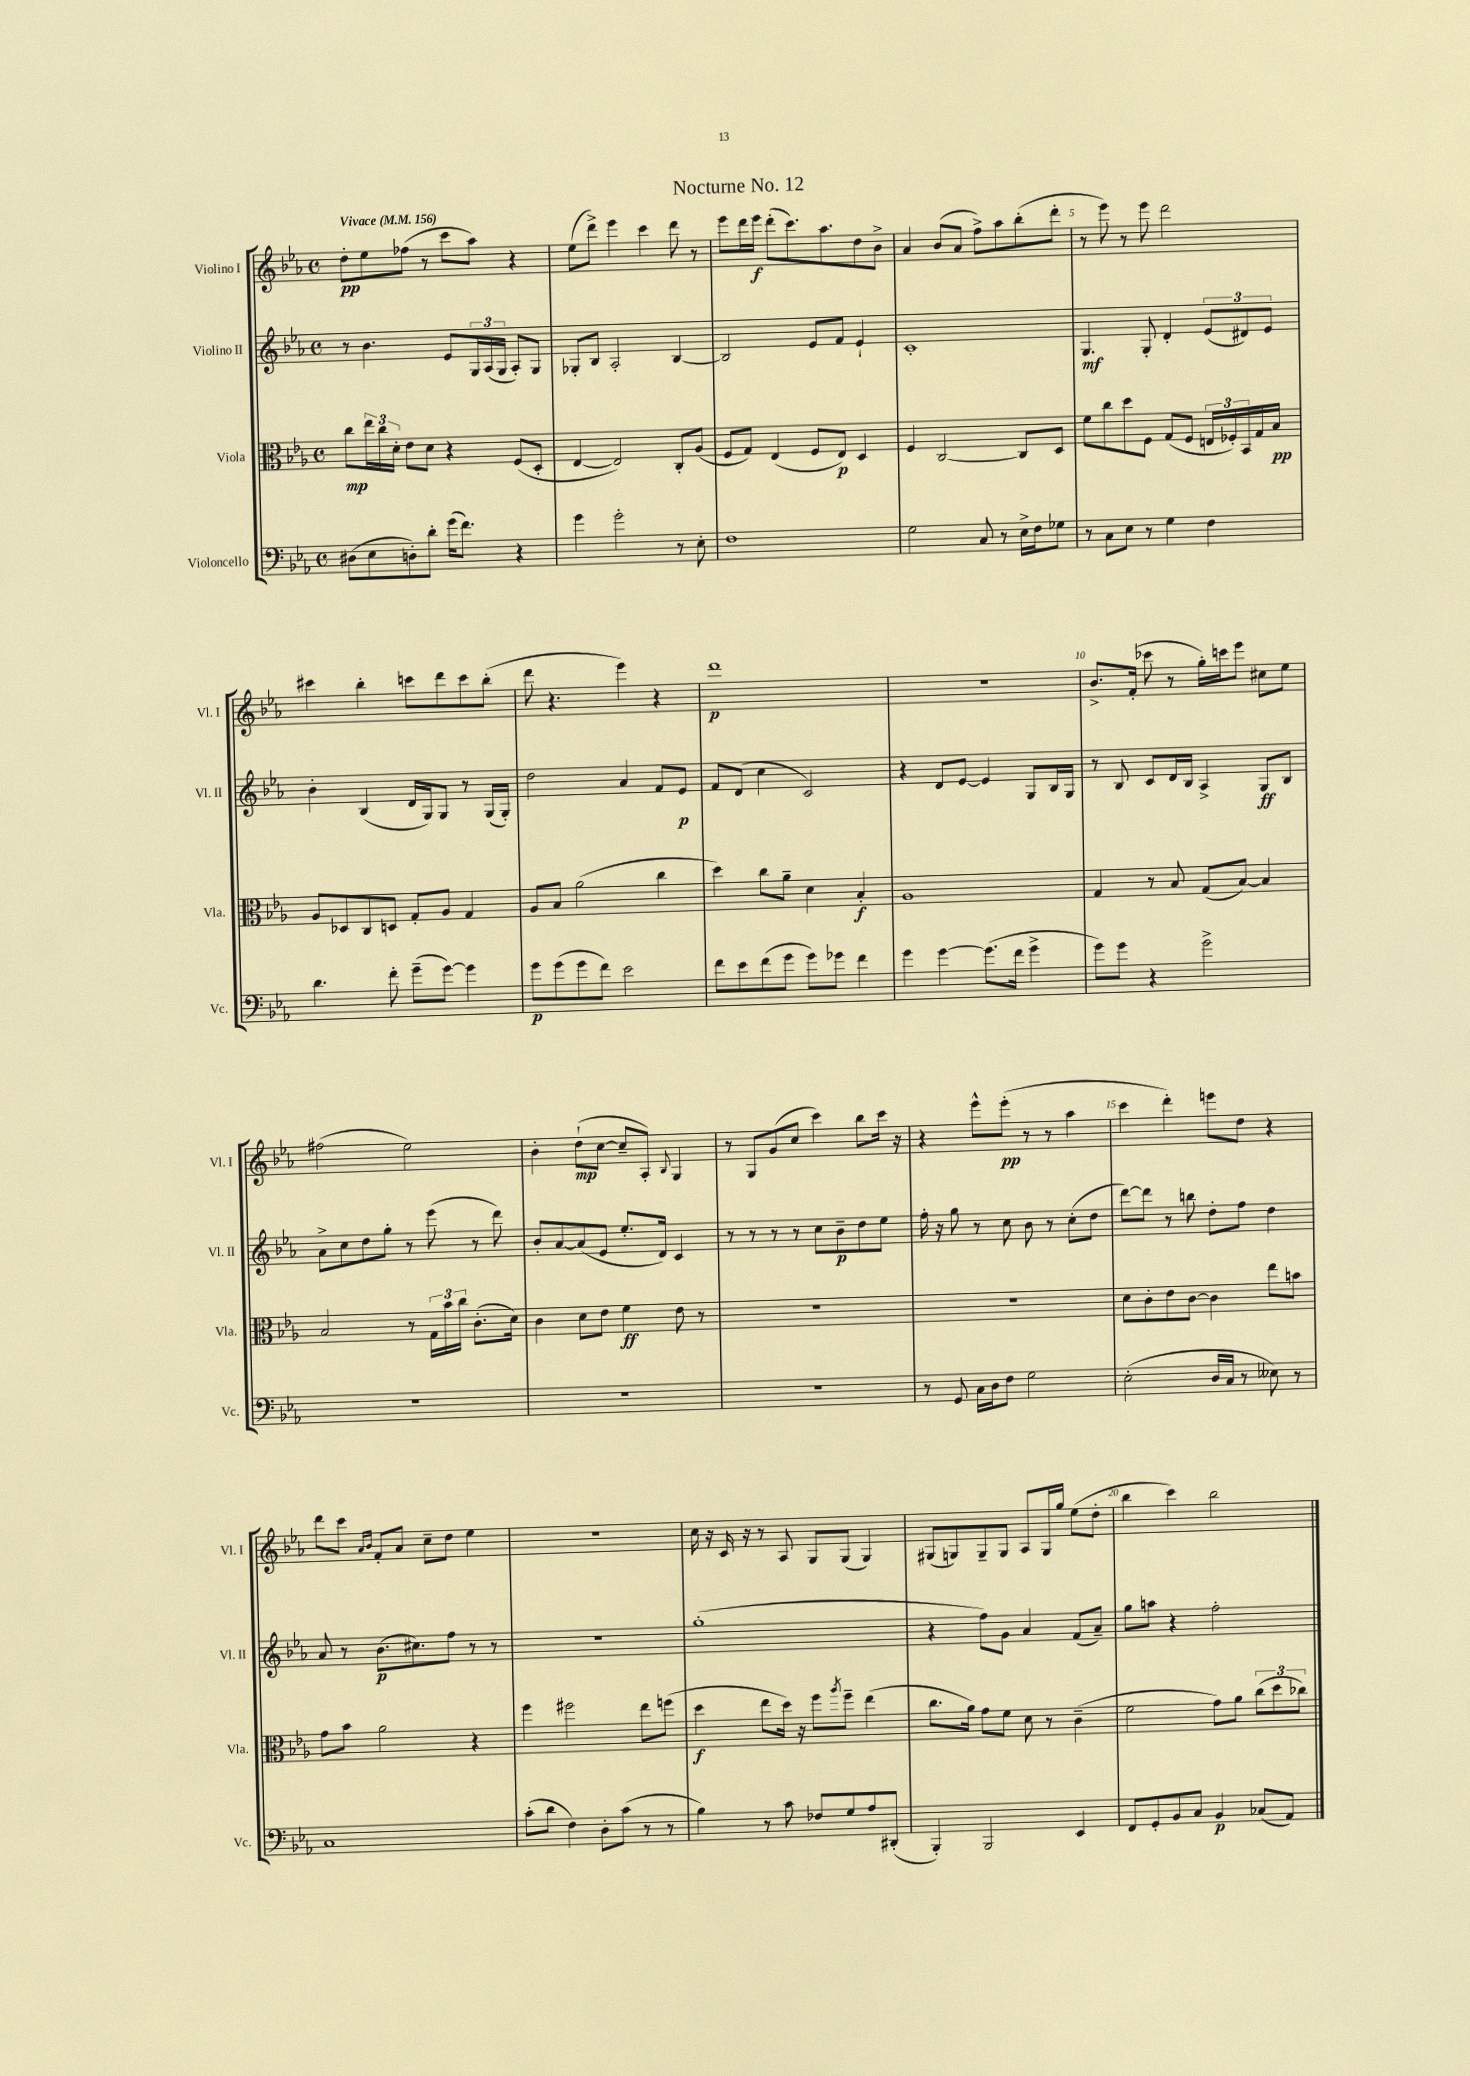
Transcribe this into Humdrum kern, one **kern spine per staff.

**kern	**kern	**kern	**kern
*staff4	*staff3	*staff2	*staff1
*clefF4	*clefC3	*clefG2	*clefG2
*k[b-e-a-]	*k[b-e-a-]	*k[b-e-a-]	*k[b-e-a-]
*M4/4	*M4/4	*M4/4	*M4/4
*met(c)	*met(c)	*met(c)	*met(c)
*MM156	*MM156	*MM156	*MM156
(8D#\L	8cc\L	8r	8dd'\L
8E-\	24ee-\L	4.b-\	8ee-\
.	24cc\	.	.
.	24d'\JJ	.	.
8D'\)	8e-\L	.	(8ff-\J
8d'\J	8d\J	.	8r
(16g\LK	4r	8e-/L	8ccc\L
8.f\J)	.	.	.
.	.	24G/L	8aa-\J)
.	.	(24A-/	.
.	.	24G/JJ	.
4r	(8F/L	8A-'/L)	4r
.	8D'/J	8G/J	.
=	=	=	=
4g\	[4E-/	8G-'/L	(8ee-\L
.	.	8B-/J	8ddd^\J)
2g'\	2E-/])	2A-'/	4eee-\
.	.	.	4ccc\
8r	8C'/L	[4B-/	8ddd\
8E-'\	(8A-/J	.	8r
=	=	=	=
1F	8F/L	2B-/]	8eee-\L
.	8G/J)	.	16ddd\L
.	.	.	16eee-\JJ
.	(4E-/	.	(8ddd'\L
.	.	.	8.ccc\)
.	8F/L	8e-/L	.
.	.	.	8.aa-\
.	8E-/J)	8f/J	.
.	4D/	4e-`/	8dd\
.	.	.	8b-^\J
=	=	=	=
2G\	4F/	1c'	4a-/
.	[2C/	.	(8b-/L
.	.	.	8a-/J
8C/	.	.	8ff^\L)
8r	.	.	8aa-\
16E-^\LL	8C/]L	.	(8bb-'\
16F\J	.	.	.
8G-\J	8D/J	.	8ddd'\J
=	=	=	=
8r	8f\L	4.G/	8r
8C\L	8cc\	.	8eee-\)
8E-\J	8dd\	.	8r
8r	8F\J	8G'/	8eee-\
4G\	(8G/L	4d'/	2ddd\
.	8F/J	.	.
4F\	24E/LL	(12e-/L	.
.	24F-'/)	.	.
.	24BB-/	12d#/)	.
.	16G/	.	.
.	.	12e-/J	.
.	16B-/JJ	.	.
=	=	=	=
4.d\	8A-/L	4b-'\	4ccc#\
.	8D-/	.	.
.	8C/	(4B-/	4bb-'\
8f'\	8D/J	.	.
(8g~\L	8G'/L	16d/LL	8ccc\L
.	.	16G/J)	.
[8g\J)	8A-/J	8G/J	8ddd\
4g\]	4G/	8r	8ccc\
.	.	(16G/LL	(8bb-'\J
.	.	16G'/JJ)	.
=	=	=	=
8g\L	8A-/L	2dd\	8ddd\
(8g\	8B-/J	.	4.r
8g\	(2a-\	.	.
8f\J)	.	.	.
2e-\	.	4a-/	4eee-\)
.	4cc\	8f/L	4r
.	.	8e-/J	.
=	=	=	=
8f\L	4dd\)	8f/L	1ddd
8e-\	.	(8d/J	.
(8f\	8cc\L	4cc\	.
8g\J	8a-~\J	.	.
8g\L)	4d\	2c/)	.
8g-\J	.	.	.
4f\	4B-'/	.	.
=	=	=	=
4g\	1A-	4r	1r
[4g\	.	8d/L	.
.	.	[8e-/J	.
(8.g\]L	.	4e-/]	.
16f\Jk	.	.	.
4g^\	.	8G/L	.
.	.	16B-/L	.
.	.	16G/JJ	.
=	=	=	=
8g\L)	4G/	8r	8.b-^/L
8g\J	.	8B-/	.
.	.	.	(16f'/Jk
4r	8r	8c/L	8ccc-\
.	8B-/	16d/L	8r
.	.	16B-/JJ	.
2g^\	(8G/L	4A-^/	16gg'\LL)
.	.	.	16ccc\J
.	[8B-/J)	.	8eee-\J
.	4B-/]	8G/L	8cc#\L
.	.	8B-/J	8ee-\J
=	=	=	=
1r	2B-/	8a-^\L	(2ff#\
.	.	8cc\	.
.	.	8dd\	.
.	.	8gg'\J	.
.	8r	8r	2ee-\)
.	24G\LL	(8eee-\	.
.	24b-\	.	.
.	24cc\JJ	.	.
.	(8.c'\L	8r	.
.	.	8ddd\)	.
.	16d\Jk)	.	.
=	=	=	=
1r	4c\	8b-'/L	4b-'\
.	.	[8a-/	.
.	8d\L	(8a-/]	(8dd`\L
.	8e-\J	8e-/J	[8cc\J
.	4f\	8.ee-'/L	8cc~/]L
.	.	.	8A-'/J)
.	.	16d/Jk)	.
.	.	.	8qqB-/
.	8e-\	4c/	4G/
.	8r	.	.
=	=	=	=
1r	1r	8r	8r
.	.	8r	8G/L
.	.	8r	(8g/
.	.	8r	8cc/J
.	.	8cc\L	4ccc\)
.	.	8b-~\	.
.	.	8dd\	8bb-\L
.	.	8ee-\J	16ccc\Jk
.	.	.	16r
=	=	=	=
8r	1r	16ff'\	4r
.	.	16r	.
8GG/	.	8gg\	.
16C\LL	.	8r	8eee-^^\L
16D\J	.	.	.
8F\J	.	8cc\	(8eee-'\J
2G\	.	8b-\	8r
.	.	8r	8r
.	.	(8cc'\L	4aa-\
.	.	8dd\J	.
=	=	=	=
(2E-'\	8d\L	[8ddd\L)	4ccc\
.	8c'\	8ddd\]J	.
.	8e-\	8r	4ddd'\)
.	[8c\J	8bb\	.
16D/LL	4c\]	8dd'\L	8eee\L
16C/JJ	.	.	.
8r	.	8ff\J	8dd\J
8E--\)	8ee-\L	4dd\	4r
8r	8b\J	.	.
=	=	=	=
1C	8g\L	8a-/	8ddd\L
.	8b-\J	8r	8ccc\J
.	.	.	16qqa-/LL
.	.	.	16qqb-/JJ
.	2a-\	(8.b-\L	8f'/L
.	.	.	8a-/J
.	.	8.cc#\)	.
.	.	.	8cc~\L
.	.	8ff\J	8dd\J
.	4r	8r	4ee-\
.	.	8r	.
=	=	=	=
(8c'\L	4ff\	1r	1r
8d\J	.	.	.
4F\)	2ff#\	.	.
8D'\L	.	.	.
(8c\J	.	.	.
8r	8ee-\L	.	.
8r	(8ff\J	.	.
=	=	=	=
4B-\)	4dd\	(1gg'	16cc\
.	.	.	16r
.	.	.	16c/
.	.	.	16r
8r	8ee-\L	.	8r
8c\	16dd\Jk)	.	8A-/
.	16r	.	.
8F-/L	8ff\L	.	8G/L
.	8qaa-/	.	.
8G/	8ff~\J	.	(8G/J
8A-/	(4ee-\	.	4G/)
(8DD#'/J	.	.	.
=	=	=	=
4BBB-'/)	8.cc\L	4r	(8G#/L
.	.	.	8G/)
.	16a-\Jk)	.	.
2BBB-/	8g\L	8ff\L)	8G~/
.	8f\J	8g\J	8G/J
.	8d\	4a-/	8A-/L
.	8r	.	16G/L
.	.	.	16gg/JJ
4EE-/	(4c~\	(8f/L	(8ee-\L
.	.	8a-~/J)	8dd'\J
=	=	=	=
8FF/L	2f\	8gg\L	4bb-\
8GG'/	.	8aa\J	.
8BB-/	.	4r	4ccc\)
8C/J	.	.	.
4BB-/	8g\L)	2ff'\	2bb-\
.	8a-\J	.	.
(8C-/L	(12cc\L	.	.
.	12dd\	.	.
8AA-/J)	.	.	.
.	12cc-\J)	.	.
==	==	==	==
*-	*-	*-	*-
